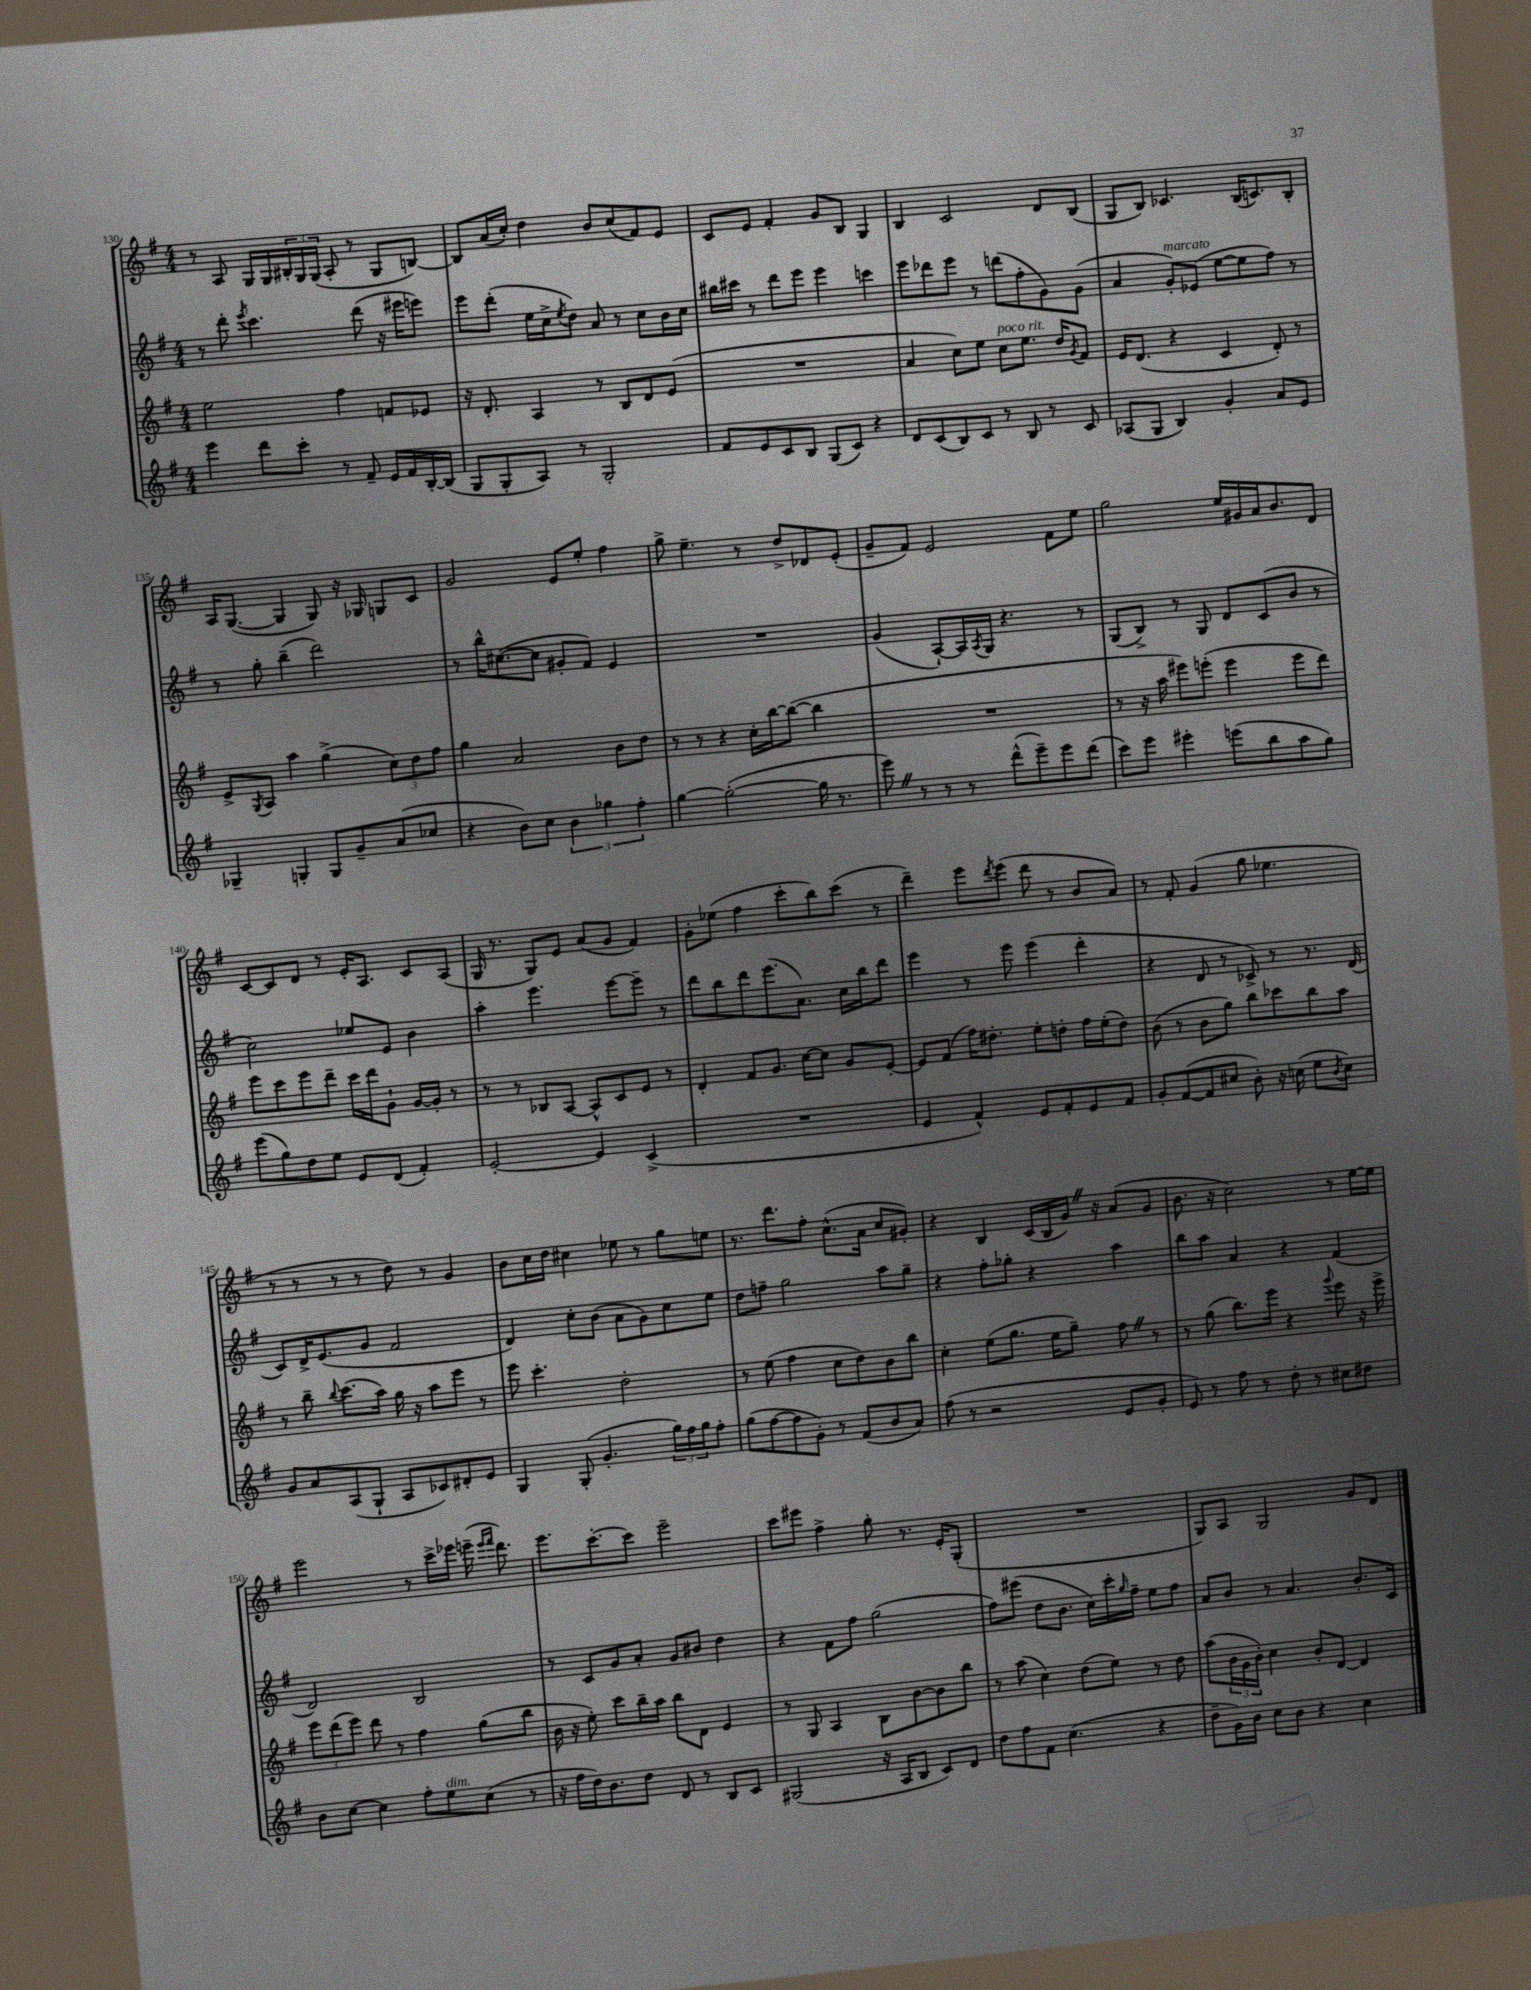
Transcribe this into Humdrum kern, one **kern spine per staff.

**kern	**kern	**kern	**kern
*staff4	*staff3	*staff2	*staff1
*clefG2	*clefG2	*clefG2	*clefG2
*k[f#]	*k[f#]	*k[f#]	*k[f#]
*M4/4	*M4/4	*M4/4	*M4/4
4eee	2ee	8r	8r
.	.	8ddd'	8A
.	.	8qeee	.
8ddd	.	4.ccc	16G
.	.	.	16G
8ccc'	.	.	24B#'
.	.	.	24G
.	.	.	(24G
8r	4ff#	.	8A'
8f#~	.	(8ddd	8r
16e	8f	16r	8G
16f#	.	16eee#	.
[16B'	8e-	8eee)	[8B)
(16B]	.	.	.
=	=	=	=
8G	16r	8eee	8B]
.	8.d'	.	.
8G'	.	(8ddd'	(16a
.	.	.	16cc')
8A)	4A	16ee	4dd
.	.	16cc^	.
.	.	8qee	.
8r	.	8dd)	.
2G'	8r	8a	8b
.	8B	8r	(8cc
.	8d	8cc	8f#)
.	(8e	16b	8e
.	.	16cc	.
=	=	=	=
8f#	1r	16bb#	8c
.	.	16ccc#	.
8e	.	8r	8e
8c	.	8ddd	4f#'
8B	.	8eee	.
(8G	.	4eee	8g
8c)	.	.	8B
4r	.	4ccc	4G
=	=	=	=
8d	4a	8eee	4B
(8c	.	8ddd-	.
8B)	8cc)	8eee	2c
8c	8ee	8r	.
8r	8cc	(8ddd	.
8B	8.ee	8ff#'	.
8r	.	8g)	8d
.	16dd	.	.
.	8qg	.	.
8c	8f#	(8g	(8B
=	=	=	=
(8A-	16e	4a	8G
.	(8.d	.	.
8G	.	.	8B)
4B)	4r	8g')	4.c-
.	.	(8e-	.
4g'	4c	[8ee	.
.	.	8ee]	(16B
.	.	.	8.c)
8a	8d')	8ff#)	.
8e	8r	8r	8B'
=	=	=	=
4G-~	8e^	8r	16A
.	.	.	([8.G
.	8qG	.	.
.	8A	8gg'	.
4G'	4aa	(4bb~	4G]
8G	(4gg^	2ddd)	8G)
8g~	.	.	16r
.	.	.	16G-
(8a	12cc)	.	8G
.	12dd	.	.
8cc-	.	.	8c
.	12ff#	.	.
=	=	=	=
4r	4gg	8r	2g
.	.	16bb^^	.
.	.	([8.cc#	.
8b)	2a	.	.
8cc	.	8cc#]	.
6b	.	8g#'	8e
.	.	8f#)	8ee'
6gg-	.	.	.
.	8b	4e	4ff#
6ff#'	.	.	.
.	8dd	.	.
=	=	=	=
[4gg	8r	1r	8gg^
.	8r	.	4.ee~
(2gg'_	4r	.	.
.	16cc'	.	8r
.	[16bb	.	.
.	(8bb_	.	8dd^
16gg]	4bb]	.	8d-
8.r	.	.	.
.	.	.	(8e'
=	=	=	=
8eee)	1r	(4g	8g~
8r	.	.	8f#)
8r	.	[8A`)	2e
8r	.	16A]	.
.	.	8qA	.
.	.	16G	.
(8ddd^^	.	4.r	.
8eee~)	.	.	.
8eee	.	.	8f#
(8ddd	.	8r	8ee
=	=	=	=
8ccc)	8r	(8G	2gg
8eee	16r	8B^)	.
.	16aa	.	.
4eee#'	8eee#)	8r	.
.	(8eee'	8G	.
(8eee	4eee	8d	16ee
.	.	.	16g#
8bb	.	(8c	16a
.	.	.	8.b
8aa	8eee	8b	.
8gg)	8ddd)	8r	8d
=	=	=	=
(8eee	8eee	2cc)	[8c
8gg)	8ccc	.	8c]
8dd	8eee	.	8d
8ee	8ddd~	.	8r
8e	16ccc	8ee-	16e'
.	16ddd	.	8.A
(8d	8g`	8e	.
4f#')	[16g	4b	8c
.	16g']	.	.
.	8r	.	(8A
=	=	=	=
[2e'	8r	4aa'	16G
.	.	.	8.r
.	8r	.	.
.	8B-	4.eee	8G)
.	[8A	.	8e
4e]	8A^^]	.	(8a
.	8c	[8eee	8g
(4c^	8e	8eee~]	4f#)
.	8r	8r	.
=	=	=	=
1r	4d'	8ddd	8g'
.	.	8bb	(8ee-
.	8f#	8ddd	4ff#
.	8.g	(8.eee	.
.	.	.	8ccc'
.	[16cc	8.a)	.
.	8cc]	.	8bb)
.	8g	16cc	(8ccc
.	.	16bb	.
.	[8e'	8ddd	8r
=	=	=	=
4e	8e]	4eee	4ddd~)
.	(8f#	.	.
4f#^^)	16ff#)	8r	8eee
.	8.dd#'	.	.
.	.	.	8qddd
.	.	8eee	(8eee
8e	8ee'	(4eee	8ddd
8f#'	8dd'	.	8r
8e	16ff#	4ddd'	8b
.	(16ee'	.	.
8f#	8dd)	.	8a)
=	=	=	=
8g'	(8b	4r	8r
([8f#	8r	.	8f#'
8f#]	8b	8d	(4g
8cc#	8gg)	8r	.
8b')	8bb	8c-^)	8gg
16r	8ccc-	8r	4.ee-
(16cc	.	.	.
8ee	8bb	8.r	.
8qb	.	.	.
8cc)	8aa	.	.
.	.	(16d	.
=	=	=	=
8g	8r	8c)	8r
8a	8bb~	16d^	8r
.	.	(8.e	.
.	8qqbb	.	.
(8A	(8.ccc	.	8r
8G`	.	8g	8r
.	16aa)	.	.
8A	16gg	2f#	8dd)
.	16r	.	.
8c-)	8aa	.	8r
8d#'	8eee	.	4g
8e	8r	.	.
=	=	=	=
4G	8eee	4d)	8b
.	4.ccc'	.	16cc
.	.	.	16dd
(8G'	.	8cc'	4cc#
4.g'	.	(8b	.
.	2dd'	8a	8ee-
.	.	8g)	8r
24gg)	.	8cc	8gg
24ff#	.	.	.
24gg	.	.	.
8ff#'	.	8ee	8ee
=	=	=	=
(8gg	8r	8dd	8.r
[8ff#	(8ee	8ff~	.
.	.	.	8.ddd
8ff#]	4ff#	2gg	.
8g')	.	.	8ff#'
8r	8cc	.	(8.cc^^
(8f#	8dd)	.	.
.	.	.	16a
8b	8b	8aa	8cc
8a)	8bb	8gg~	8g#')
=	=	=	=
(8ff#	4cc'	4r	4r
8r	.	.	.
2r	(8ee	8ff#'	4B
.	8.gg	8gg-'	.
.	.	4r	(16c
.	16ee	.	16B
.	8gg~)	.	16g)
.	.	.	16r
8e	8ff#	4aa	(8a
8g'	8r	.	8g
=	=	=	=
8e)	8r	8bb	8.b
8r	(8gg	8aa	.
.	.	.	16r
8ff#	8.bb)	4a	2cc)
8r	.	.	.
.	16eee	.	.
8dd'	4r	4r	.
8r	.	.	.
.	8qqggg	.	.
8cc#	8eee	(4f#	8r
8dd#	16r	.	[16ee
.	16eee^	.	16ee]
=	=	=	=
8b	12eee	2d)	2eee
.	(12ddd	.	.
[8cc	.	.	.
.	12eee)	.	.
4cc]	8ddd	.	.
.	8r	.	.
8ff#'	4ff#	2B	8r
8ee	.	.	16ccc^
.	.	.	16eee-
(8cc	(8gg	.	(16eee~
.	.	.	16qqeee
.	.	.	16qqfff#
.	.	.	8.ddd)
8r	8bb	.	.
=	=	=	=
16r	16b	8r	8.eee
16ff#	16r	.	.
16dd)	8ee')	8c	.
8.b	.	.	[8.ccc'
.	8ccc	8g	.
8dd	16bb~	8a'	8ccc]
.	16aa	.	.
8d	8bb	8g	2eee~
8r	8d	8b#	.
8B	4e	4dd	.
8c	.	.	.
=	=	=	=
(2G#	8r	4r	8ccc
.	8G	.	8eee#
.	4A	8f#	4ff#^
.	.	8ff#	.
16r	8B	(2gg	8gg'
16A	.	.	.
8B	[8b	.	8.r
8c)	8b]	.	.
.	.	.	16e'
8d	8bb	.	(8G'
=	=	=	=
8dd	8r	8ff#)	1r
8ff#	(8aa	(8eee#	.
8f#	4cc)	8dd	.
(4.cc	.	8.b	.
.	(8dd	.	.
.	.	16cc)	.
.	8ee)	16ccc'	.
.	.	16qqgg	.
.	.	16ff#~	.
4r	8r	8ee	.
.	8dd	8ff#	.
=	=	=	=
8dd~	(8aa	8a	8G)
16g)	24b	8b	8A
.	24g	.	.
16b	.	.	.
.	24b')	.	.
8cc	4cc	8r	2G
8b	.	4.a	.
4r	8b'	.	.
.	[8d	.	.
4cc	4d]	8.b'	8g
.	.	.	8d
.	.	16c	.
==	==	==	==
*-	*-	*-	*-
